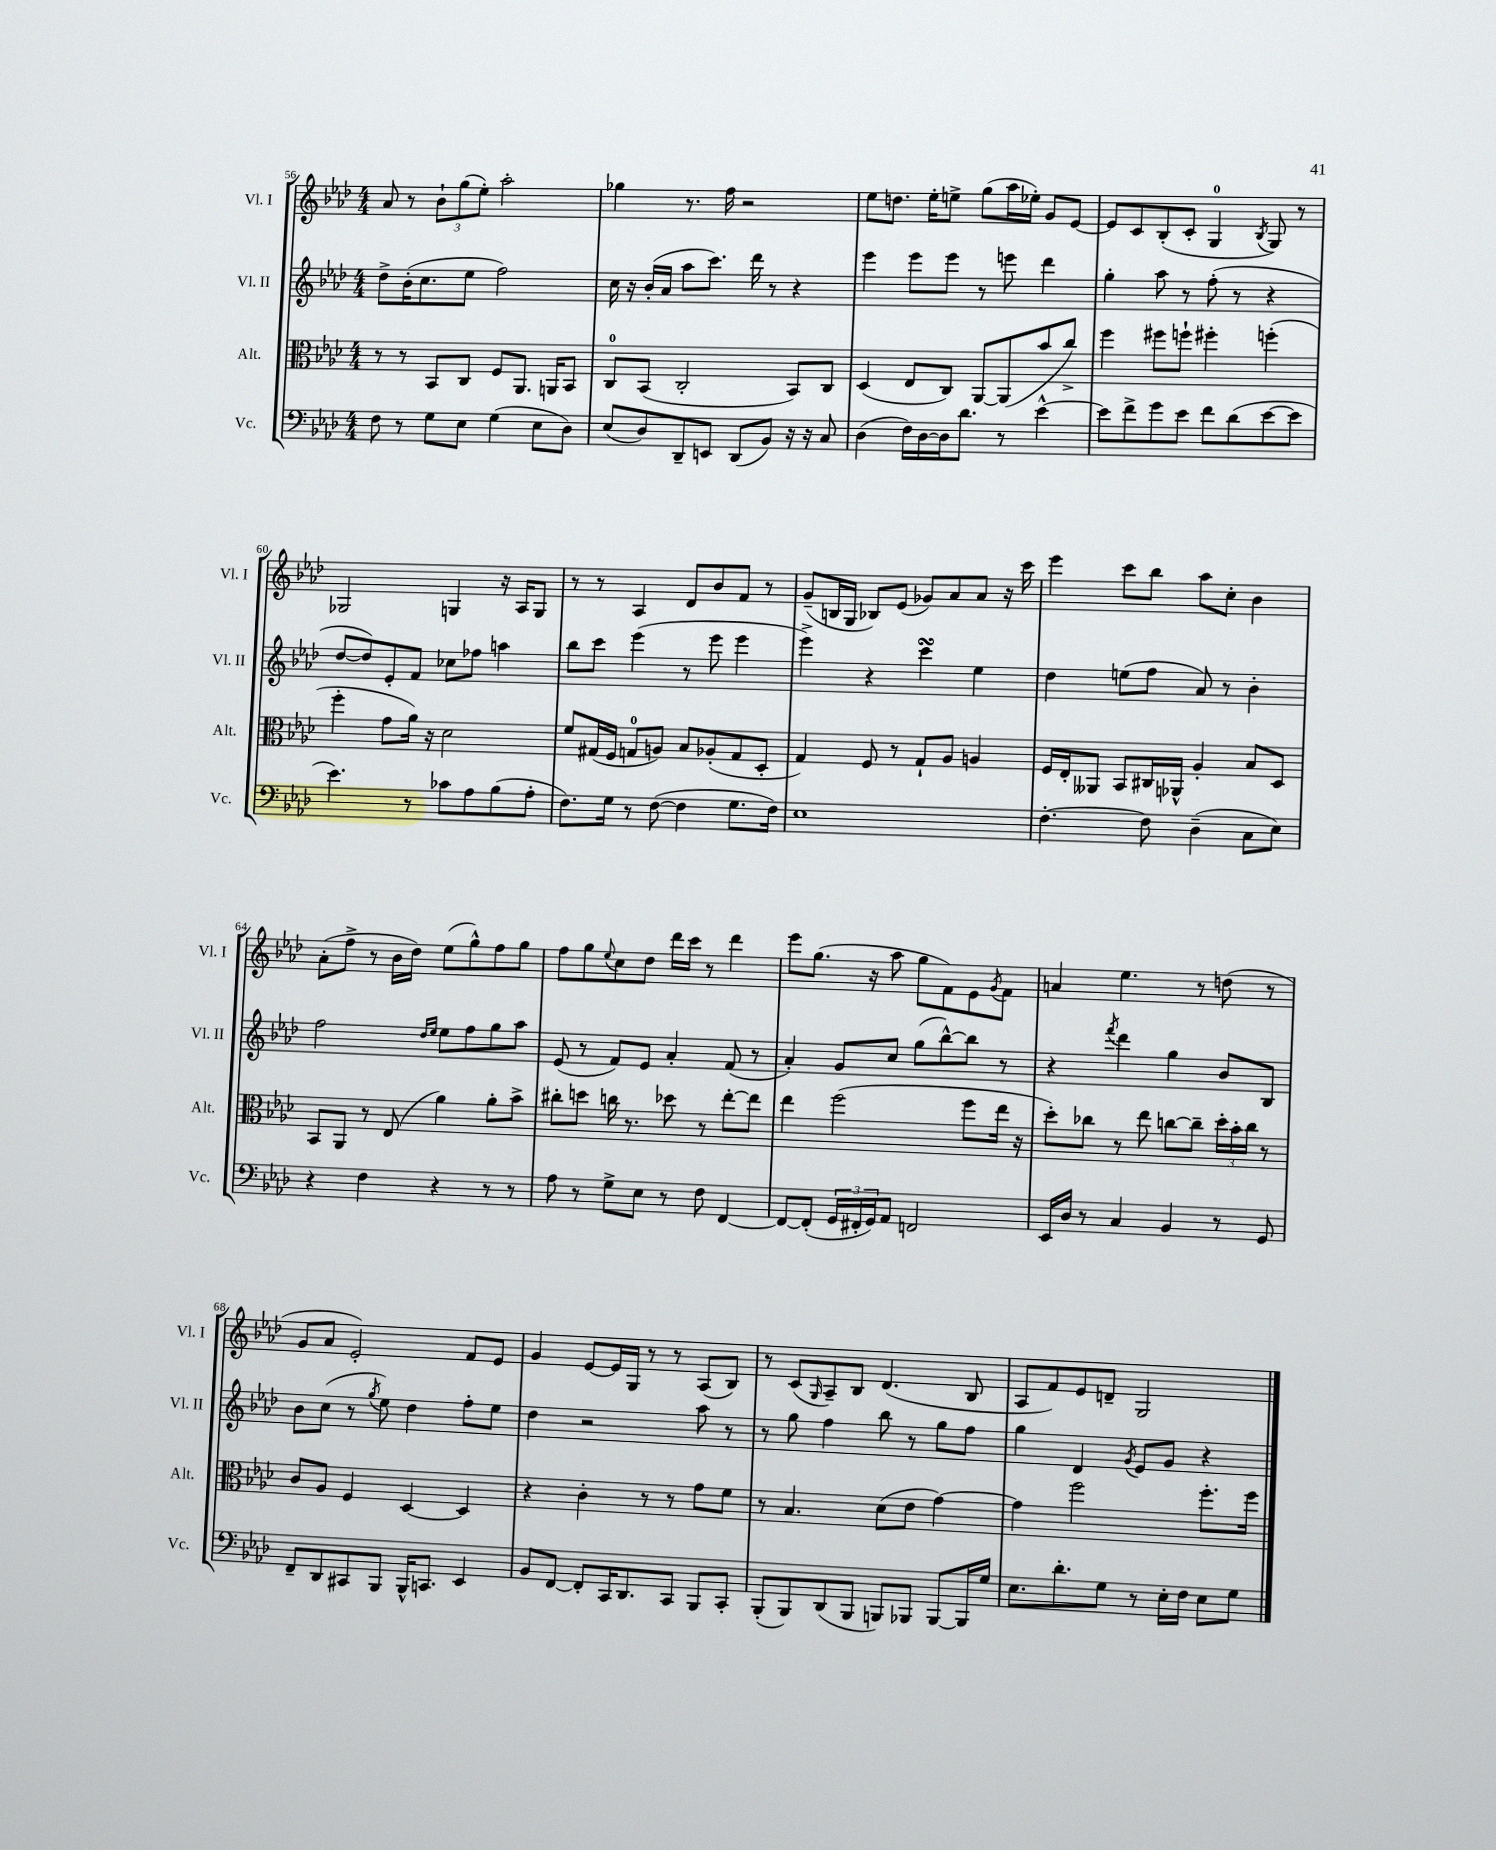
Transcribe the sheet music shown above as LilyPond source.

<<
\new StaffGroup <<
\new Staff = "s0" \with { instrumentName = "Vl. I" shortInstrumentName = "Vl. I" } {
    \clef treble \key aes \major \numericTimeSignature \time 4/4
    aes'8 r8 \tuplet 3/2 { bes'8-! g''8( ees''8-.) } aes''2-. |
    ges''4 r8. f''16 r2 |
    ees''8 d''8. ees''16-. e''8-> g''8( aes''16 ees''16-.) g'8 ees'8~ |
    ees'8 c'8 bes8-.( c'8-. g4-0 \acciaccatura { bes8 } g8) r8 |
    ges2 g4 r16 aes16 g8 |
    r8 r8 aes4 des'8 bes'8 f'8 r8 |
    g'8--( b16 g16 bes8) ees'8( ges'8) aes'8 aes'8 r16 c'''16 |
    ees'''4 c'''8 bes''8 aes''8 c''8-. bes'4 |
    aes'8-.( f''8-> r8 bes'16 des''16) ees''8( g''8-^) f''8 g''8 |
    f''8 g''8 \appoggiatura { ees''8 } c''8 des''8 des'''16 c'''16 r8 des'''4 |
    ees'''8 g''8.( r16 aes''8 g''8 f'8) ees'8 \acciaccatura { g'8 } f'8 |
    a'4 ees''4. r8 d''8( r8 |
    g'8 aes'8 ees'2-.) f'8 ees'8 |
    g'4 ees'8~ ees'16 g16 r8 r8 aes8( bes8) |
    r8 c'8( \grace { g16 } aes8--) bes8 des'4.( bes8 |
    aes8 f'8) ees'8 d'8-- g2 \bar "|." |
}
\new Staff = "s1" \with { instrumentName = "Vl. II" shortInstrumentName = "Vl. II" } {
    \clef treble \key aes \major \numericTimeSignature \time 4/4
    des''8-> bes'16-.( c''8. ees''8 f''2) |
    c''16 r16 bes'16-.( aes'16 aes''8 c'''8.) des'''16 r8 r4 |
    ees'''4 ees'''8 ees'''8 r8 e'''8 des'''4 |
    g''4-. aes''8 r8 f''8-.( r8 r4 |
    des''8~ des''8) ees'8-. f'8 ces''8 fes''8 a''4 |
    bes''8 c'''8 ees'''4( r8 ees'''8 ees'''4 |
    ees'''4->) r4 c'''4\turn ees''4 |
    des''4 e''8( f''8 aes'8) r8 bes'4-. |
    f''2 \grace { des''16 ees''16 } ees''8 f''8 g''8 aes''8 |
    ees'8( r8 f'8) ees'8 aes'4-. f'8( r8 |
    aes'4-.) g'8 c''8 g''8( bes''8~-^) bes''8 r8 |
    r4 \acciaccatura { f'''8 } des'''4 g''4 bes'8 bes8 |
    bes'8 c''8( r8 \acciaccatura { g''8 } ees''8) des''4 f''8-. ees''8 |
    des''4 r2 aes''8 r8 |
    r8 g''8 f''4 bes''8 r8 g''8 f''8 |
    g''4 des'4 \acciaccatura { g'8 } ees'8 g'8 r4 \bar "|." |
}
\new Staff = "s2" \with { instrumentName = "Alt." shortInstrumentName = "Alt." } {
    \clef alto \key aes \major \numericTimeSignature \time 4/4
    r8 r8 bes,8 c8 f8 aes,8. a,16 bes,8 |
    c8-0 bes,8( c2-. bes,8) c8 |
    des4( ees8 c8) aes,8~ aes,8( bes'8 c''8->) |
    f''4 fis''8 f''8-! fis''4-. f''4-.( |
    f''4-. g'8 aes'16) r16 des'2 |
    f'8 gis16( f16 g8-0 a8) bes8 aes8-.( g8 des8-. |
    g4) f8 r8 g8-! aes8 a4 |
    f16 ees16-. aeses,8 bes,8 cis16 aes,16-^ aes4-. bes8 des8 |
    bes,8 aes,8 r8 ees8( aes'4) aes'8-. bes'8-> |
    cis''8-. d''8 c''16 r8. des''8 r8 ees''8~-. ees''8 |
    ees''4 f''2( f''8 ees''16 r16 |
    des''8-.) ces''8 r8 ees''8 c''8~ c''8-- \tuplet 3/2 { des''16-. bes'16-. c''16 } r8 |
    c'8 aes8 f4 des4~ des4 |
    r4 c'4-. r8 r8 g'8 f'8 |
    r8 bes4. des'8( ees'8 g'4~) |
    g'4 f''2 f''8.-. f''16 \bar "|." |
}
\new Staff = "s3" \with { instrumentName = "Vc." shortInstrumentName = "Vc." } {
    \clef bass \key aes \major \numericTimeSignature \time 4/4
    f8 r8 g8 ees8 g4( ees8 des8) |
    ees8( des8) des,8-- e,8 des,8( bes,8) r16 r16 c8 |
    des4( f16) des16~ des16 des'8. r8 ees'4~-^ |
    ees'8 f'8-> g'8 ees'8 f'8 des'8( ees'8~ ees'8 |
    ees'4.) r8 ces'8 aes8 bes8( aes8-. |
    f8.) g16 r8 f8~( f4 g8. f16) |
    ees1 |
    f4.~-. f8 des4--( c8 ees8) |
    r4 f4 r4 r8 r8 |
    aes8 r8 g8-> ees8 r8 f8 f,4~ |
    f,8~ f,8-.( \tuplet 3/2 { g,16 fis,16-. g,16) } aes,8 f,2 |
    ees,16 des16 r8 c4 bes,4 r8 g,8 |
    f,8-- des,8 cis,8 bes,,8 bes,,16-^ c,8. ees,4 |
    bes,8 f,8~ f,8-. c,16 des,8. c,8 bes,,8 c,8-. |
    bes,,8-.( bes,,8) des,8( bes,,8 b,,8) bes,,8 bes,,8~ bes,,16 g16 |
    ees8. des'8.-. g8 r8 ees16-. f16 ees8 g8 \bar "|." |
}
>>
>>
\layout { \context { \Score currentBarNumber = #56 } }
